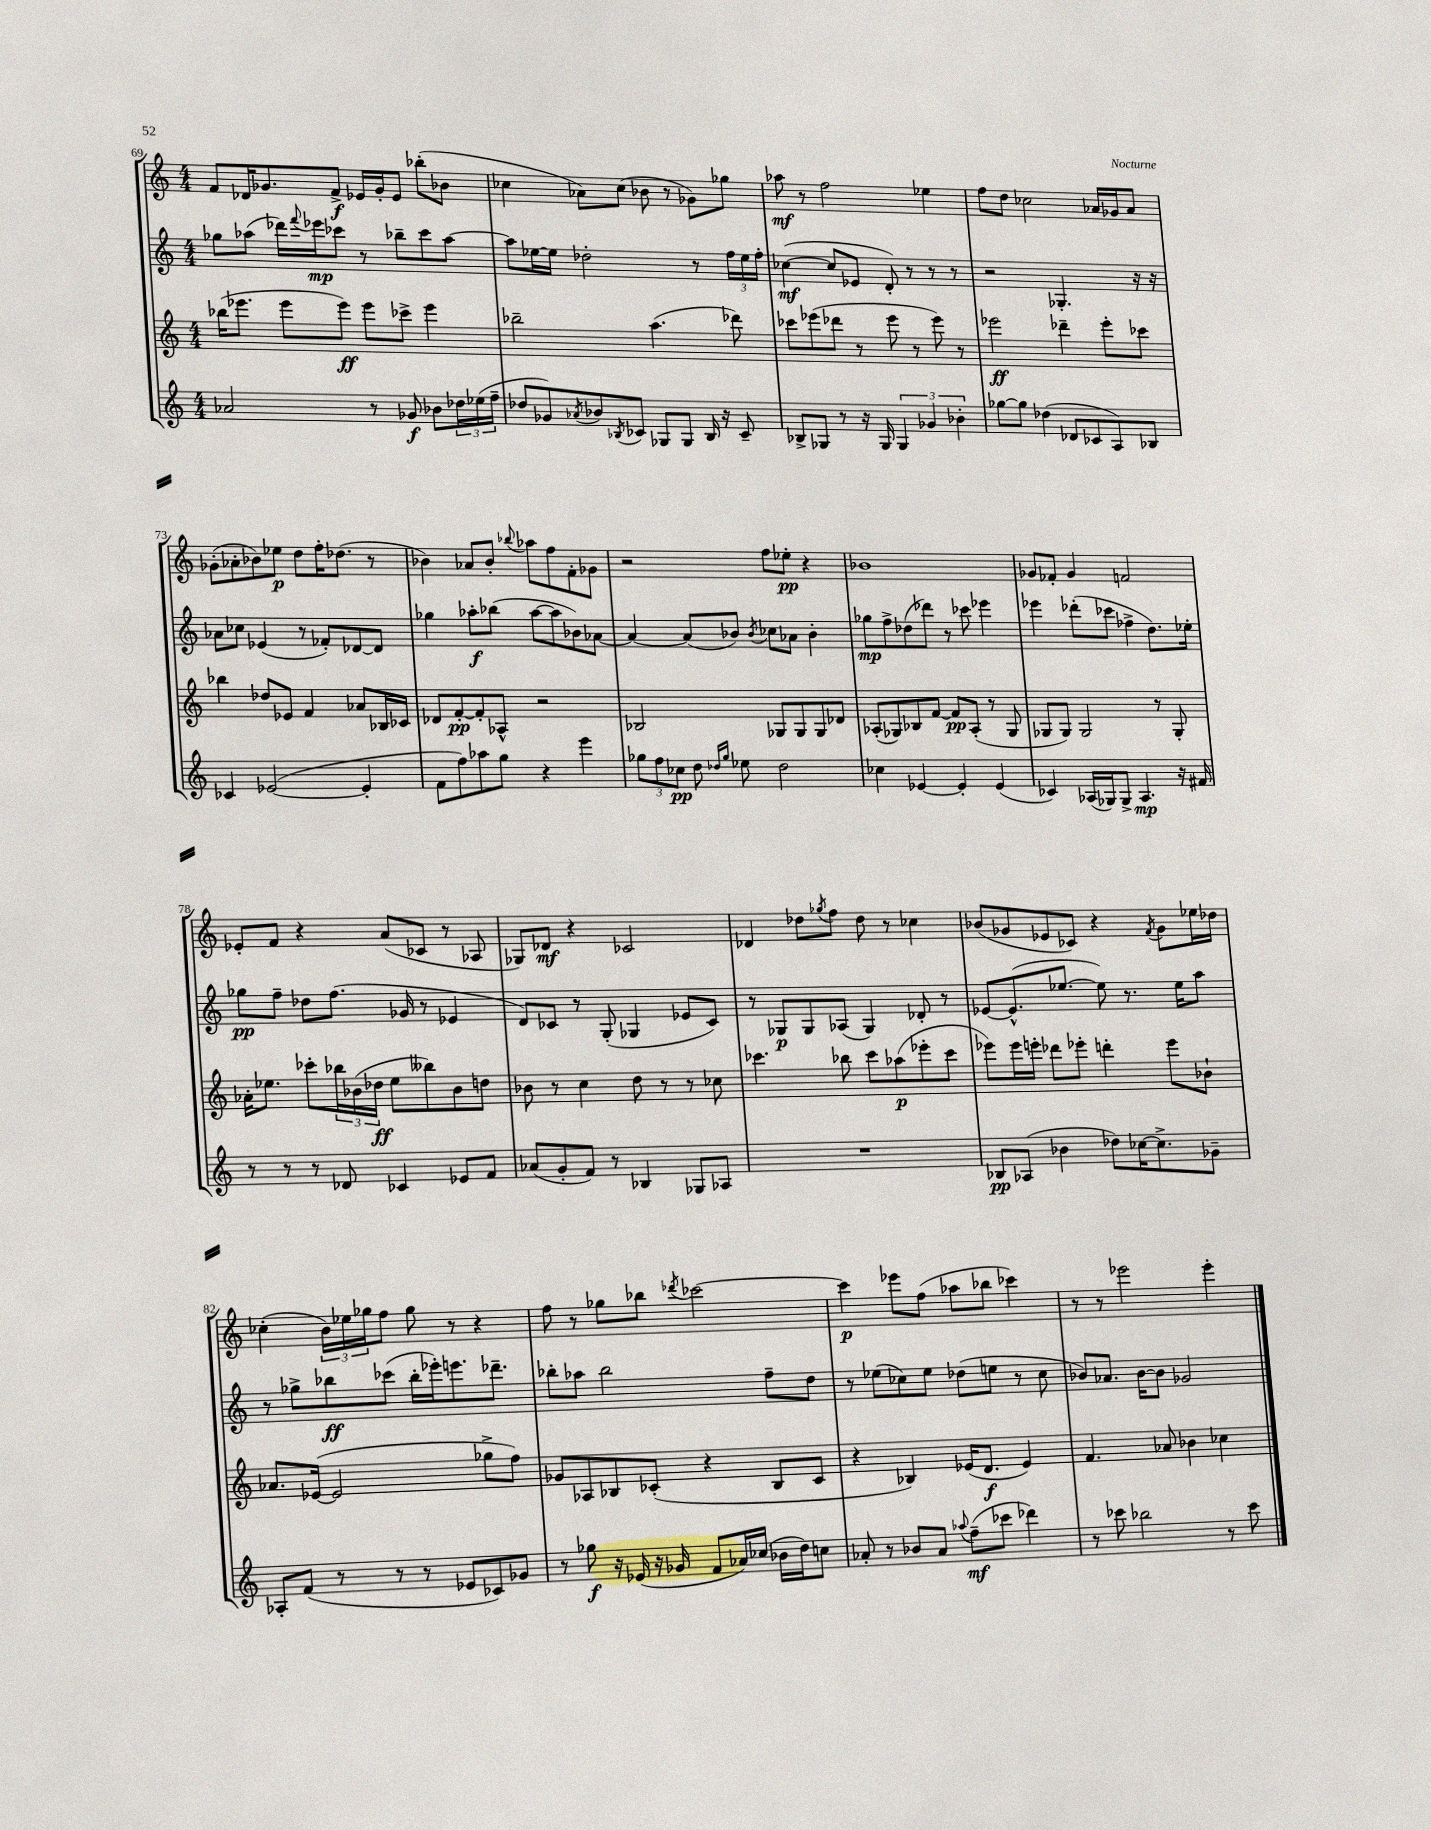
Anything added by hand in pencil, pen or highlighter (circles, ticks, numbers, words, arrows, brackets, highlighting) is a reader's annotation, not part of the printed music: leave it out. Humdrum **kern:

**kern	**kern	**kern	**kern
*staff4	*staff3	*staff2	*staff1
*clefG2	*clefG2	*clefG2	*clefG2
*k[]	*k[]	*k[]	*k[]
*M4/4	*M4/4	*M4/4	*M4/4
2a-	(16bb-	8gg-	8f
.	8.eee-	.	.
.	.	(8aa-	16d-
.	.	.	8.g-
.	8eee-	16ddd-)	.
.	.	8qqfff	.
.	.	16eee-	.
.	8eee-)	8ccc-	8f^
8r	8eee-	8r	16e-
.	.	.	16g-'
8g-	8ccc-^	8bb-~	8e-
8b-	4eee-	8ccc-	(8bb-'
24dd-	.	[8aa-	8b-
(24ee-	.	.	.
24ff~	.	.	.
=	=	=	=
8dd-	2bb-~	8aa-]	4cc-
8g-)	.	[16ee-	.
.	.	16ee-]	.
8qa-	.	.	.
8b-	.	2dd-'	8a-)
8qB-	.	.	.
8c-	.	.	(8cc-
8G-	(4.aa	.	8b-
8G-	.	.	8r
16B-	.	8r	8g-)
16r	.	.	.
8c-~	8ddd-)	24ff	8gg-
.	.	24ee-	.
.	.	24ff'	.
=	=	=	=
8B-^	8ccc-	([4cc-	8aa-
8G-	(8eee-	.	8r
8r	8ddd-	8cc-]	2ff
16r	8r	8e-	.
16G-	.	.	.
6G-	8eee-	8d')	.
.	8r	8r	.
6g-	.	.	.
.	8eee-)	8r	4ee-
6b-'	.	.	.
.	8r	8r	.
=	=	=	=
[8gg-	2eee-	2r	8ff
8gg-]	.	.	8dd
(4dd-	.	.	2cc-
8d-	4ddd-~	4.G-'	.
8c-	.	.	.
8A)	8eee-'	.	16a-
.	.	.	16g-
8B-	8ccc-	16r	8a-
.	.	16r	.
=	=	=	=
4c-	4bb-	8a-	(8g-'
.	.	8cc-	8a-'
([2e-	8dd-	(4e-	8b-)
.	8e-	.	8ee-
.	4f	8r	8dd
.	.	8f-')	16ff'
.	.	.	(8.dd-
4e-']	8a-	[8d-	.
.	16B-	8d-]	8r
.	16c-	.	.
=	=	=	=
8f	8d-	4gg-	4b-)
8ff)	[8f'	.	.
8aa-	8f']	8aa-'	8a-
8gg	8A-^^	(8bb-	8b-'
.	.	.	8qqbb-
4r	2r	[8aa-	8aa-
.	.	8aa-]	8ff
4eee	.	8b-)	8f'
.	.	[8a-	8g-
=	=	=	=
12gg-	2B-	4a-_	2r
12ff	.	.	.
12cc-	.	.	.
8dd	.	(8a-]	.
16qqdd-	.	.	.
16qqgg-	.	.	.
8ee-	.	8b-)	.
.	.	8qb-	.
2dd-	8G-	8cc-	8ff
.	8G-	8a-	8ee-'
.	8G-	4b-'	4r
.	8d-	.	.
=	=	=	=
4cc-	(8A-'	8gg-	1b-
.	8G-)	8ff^	.
[4e-	8B-	(8dd-	.
.	[8f	8ddd-)	.
4e-']	8f]	8r	.
.	(8A-'	8ccc-	.
(4e-	8r	4eee-	.
.	8G-	.	.
=	=	=	=
4c-)	8G-	4eee-	8g-
.	8G-)	.	8f-'
(16A-	2G-	(8ddd-'	4g-
16G-)	.	.	.
8G-^	.	8ccc-	.
4.A-	.	4ff-^	2f
.	8r	8.dd)	.
16r	8G-'	.	.
16f#	.	16ee-'	.
=	=	=	=
8r	16a-'	8gg-	8e-'
.	8.ee-	.	.
8r	.	8ff~	8f
8r	8ccc-'	8dd-	4r
8d-	24bb-	(8.ff	.
.	(24b-	.	.
.	24dd-	.	.
4c-	8ee-	.	(8a
.	.	16g-	.
.	8bb--)	8r	8c-
8e-	8b-	4e-	8r
8f	8dd	.	8A-
=	=	=	=
(8a-	8b-	8d)	8G-)
8g'	8r	8c-	8d-
8f)	4cc	8r	4r
8r	.	(8G'	.
4B-	8dd	4G-	2c-
.	8r	.	.
8G-	8r	8e-	.
8A-	8cc-	8c-)	.
=	=	=	=
1r	4.ccc-	8r	4d-
.	.	8G-	.
.	.	8G-	8dd-
.	.	.	8qgg-
.	8bb-	(8A-	8ff
.	8ccc-	4G-)	8dd-
.	(8aa-	.	8r
.	8eee-'	8d-'	4cc-
.	8ccc-	8r	.
=	=	=	=
8B-	8eee-)	[8e-	(8b-
(8A-	16eee-	(8.e-^^]	8g-
.	16eee'	.	.
4b-	8ddd-	.	8e-
.	.	[8.ee-	.
.	8eee-'	.	8c-)
8dd-)	4ddd'	8ee-])	4r
[16cc-	.	8.r	.
8.cc-^]	.	.	.
.	.	.	8qf
.	8eee-	.	8g-
.	.	16ee-	.
8g-~	8b-`	8aa	16ee-
.	.	.	16dd-
=	=	=	=
8A-'	8.a-	8r	(4cc-'
(8f	.	8gg-^	.
.	([16e-	.	.
8r	2e-]	8bb-	24b)
.	.	.	24ee-
.	.	.	24gg-
8r	.	(8ccc-	8ff
8r	.	16bb-'	8gg-
.	.	16eee-')	.
8e-	.	8.eee	8r
8c-)	8gg-^	.	4r
.	.	8.ddd-~	.
8g-	8ff)	.	.
=	=	=	=
8r	8g-	8bb-'	8ff
8gg-	8A-	8aa-	8r
16r	8B-	2bb-	8gg-
(16e-	.	.	.
16r	(8c-'	.	8bb-
16g-	.	.	.
.	.	.	8qddd-
8f	4r	.	[2ccc-
16a-)	.	.	.
(16cc-	.	.	.
16b-	8B-	8ff~	.
16dd)	.	.	.
8cc	8c-	8dd	.
=	=	=	=
8a-'	4r	8r	4ccc-]
8r	.	(8ee-	.
8b-	4B-)	8cc-)	8eee-
8a-	.	8ee-	(8ff
8qqaa-	.	.	.
(8ff~	(16e-	(8dd-	8aa-
.	8.d	.	.
8ccc-	.	8ee	8bb-
4ddd-)	4e-)	8r	4ccc-)
.	.	8cc-	.
=	=	=	=
8r	4.f	8b-)	8r
8ccc-	.	8.a-	8r
2bb-	.	.	2eee-
.	.	[16b-	.
.	8a-	8b-]	.
.	4b-	2g-	.
8r	4cc-	.	4eee-'
8ccc-	.	.	.
==	==	==	==
*-	*-	*-	*-
